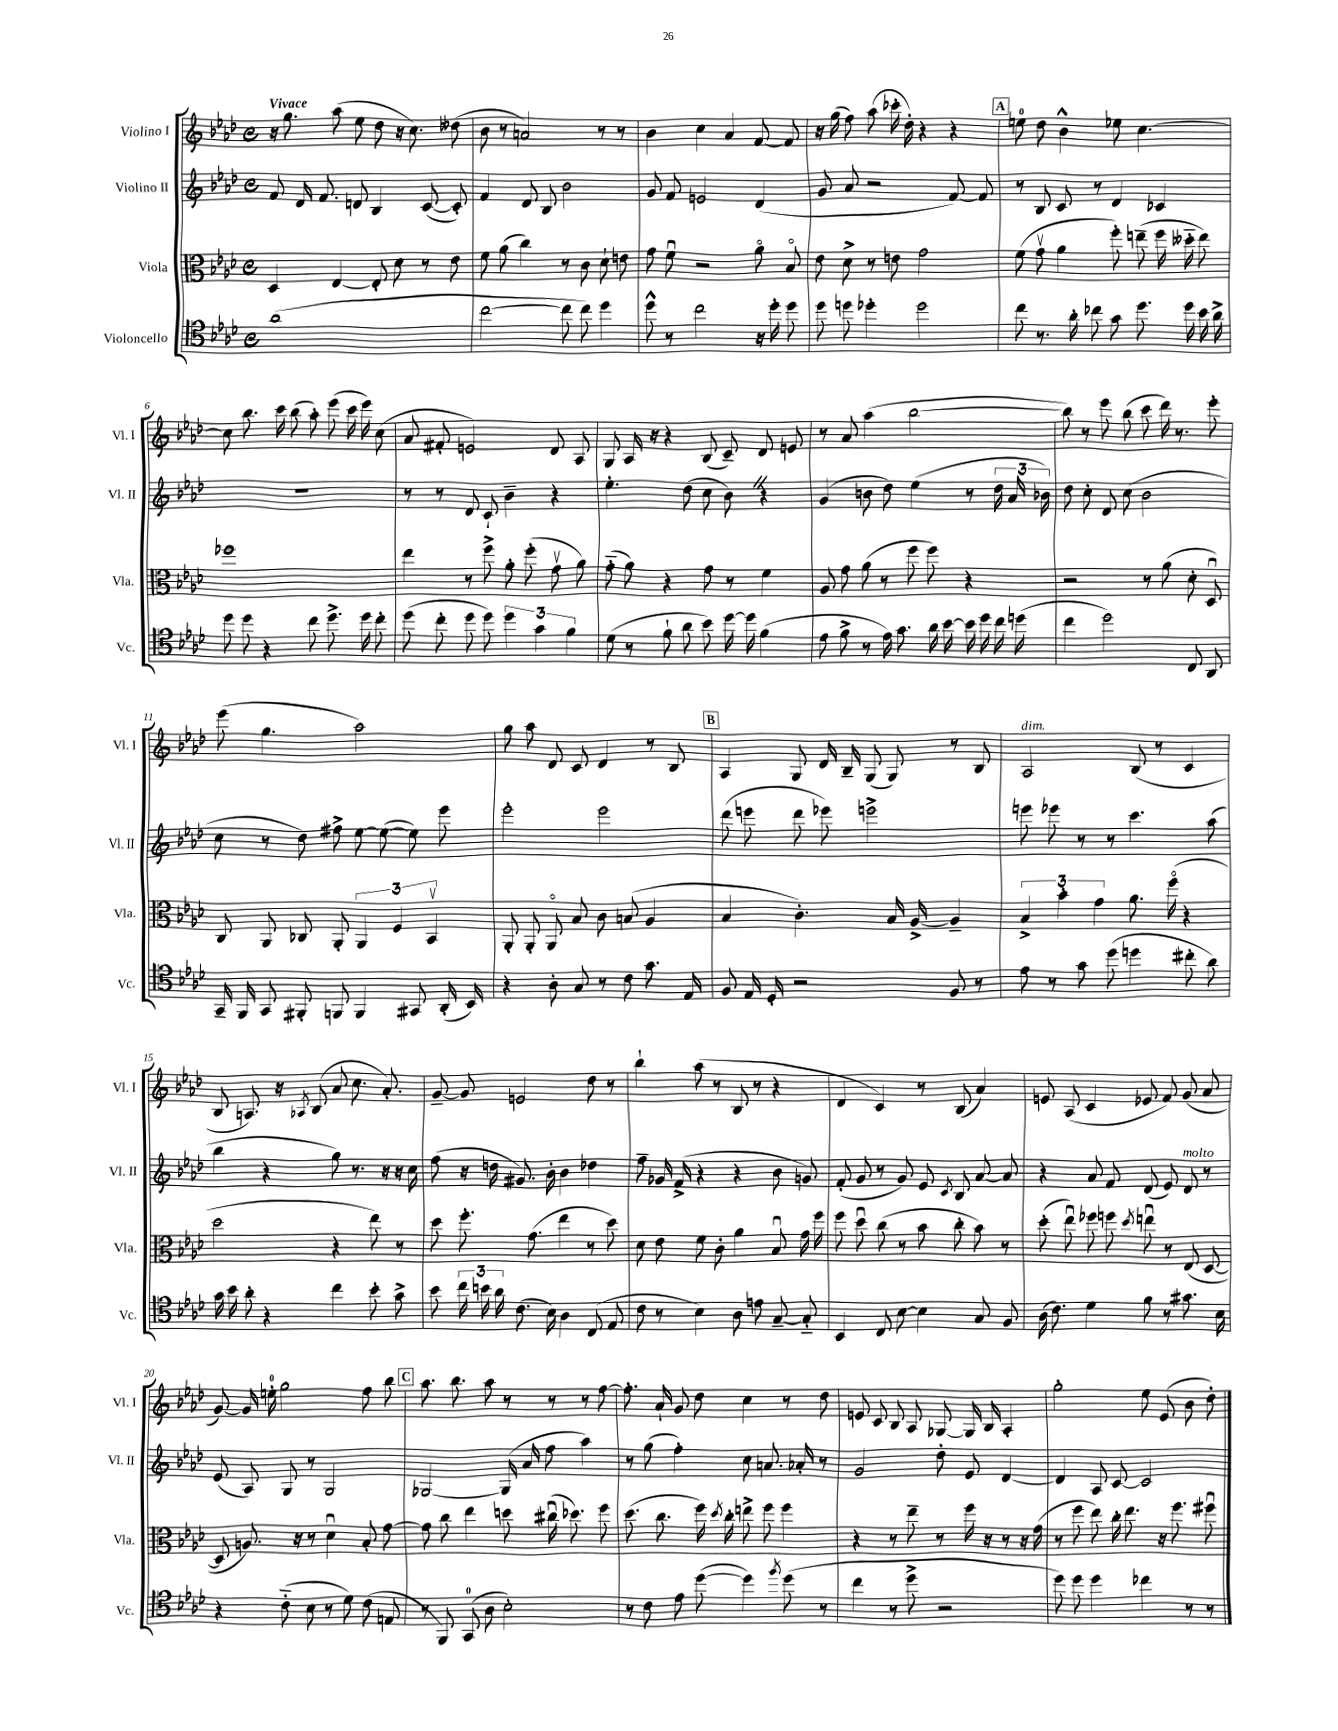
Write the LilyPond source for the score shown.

<<
\new StaffGroup <<
\new Staff = "s0" \with { instrumentName = "Violino I" shortInstrumentName = "Vl. I" } {
    \clef treble \key aes \major \defaultTimeSignature \time 4/4 \tempo "Vivace"
    \autoBeamOff r16 g''8. aes''8( ees''8 des''8 r16 c''8.) deses''8( |
    bes'8 r8 a'2) r8 r8 |
    bes'4 c''4 aes'4 f'8~ f'8 |
    r16 g''16( f''8) aes''8( ces'''16-. des''16-.) r4 r4 |
    \mark \markup { \box "A" } e''8-0 des''8 bes'4-^ ees''8 c''4.~ |
    c''8 bes''8. c'''16 bes''8( aes''8-.) ees'''8( c'''16 ees'''16) c''8( |
    aes'8 fis'8-. e'2) des'8 aes8 |
    g8 aes16 r16 r4 bes8( c'8--) des'8 e'8 |
    r8 aes'8 aes''4( bes''2~ |
    bes''8) r8 ees'''8 bes''8( c'''8 des'''16) r8. ees'''8-. |
    ees'''8( g''4. aes''2) |
    g''8 aes''8 des'8 c'8 des'4 r8 bes8 |
    \mark \markup { \box "B" } aes4 g8 des'16 bes16-- g8( g8) r8 bes8 |
    aes2^\markup { \italic "dim." } bes8( r8 c'4 |
    bes8 a8.) r16 \acciaccatura { aes8 } bes8( aes'8 c''8. aes'8.-.) |
    g'8~-- g'8 e'2 des''8 r8 |
    bes''4-! aes''8( r8 bes8 r8 r4 |
    des'4 c'4) r8 bes8( aes'4) |
    e'8 aes8( c'4 ees'8 f'8) g'8( aes'8 |
    g'8~) g'16 e''16-0-. g''2 f''8 bes''8 |
    \mark \markup { \box "C" } aes''8. bes''8. aes''8 r8 r8 r8 f''8~ |
    f''8.-. aes'16-! g'8 des''8 c''4 r8 des''8 |
    e'8 c'8 bes8 aes8 ges8~ ges16 bes16 aes4-. |
    g''2-. ees''8 ees'8( bes'8 des''8-.) \bar "|." |
}
\new Staff = "s1" \with { instrumentName = "Violino II" shortInstrumentName = "Vl. II" } {
    \clef treble \key aes \major \defaultTimeSignature \time 4/4
    \autoBeamOff f'8 des'16 f'8. d'8 bes4 c'8~( c'8-.) |
    f'4 des'8 bes8 bes'2 |
    g'8 f'8 e'2 des'4( |
    g'8 aes'8 r2 f'8~) f'8 |
    \mark \markup { \box "A" } r8 bes8 c'8 r8 des'4 ces'4 |
    R1 |
    r8 r8 des'8 c'8-! bes'4-- r4 |
    ees''4.-. des''8( c''8 bes'8) \once \override BreathingSign.text = \markup { \musicglyph "scripts.caesura.straight" } \breathe r4 |
    g'4( b'8 des''8) ees''4( r8 \tuplet 3/2 { des''16 aes'16 bes'16) } |
    des''8 c''8-. des'8 c''8( bes'2 |
    c''8 r8 des''8) fis''8-> ees''8~ ees''8~( ees''8) ees'''8 |
    ees'''2-. ees'''2 |
    \mark \markup { \box "B" } des'''8( e'''8 des'''8 ees'''8) e'''2-> |
    e'''8 ees'''8 r8 r8 c'''4. aes''8( |
    bes''4 r4 g''8) r8. r16 r16 c''16 |
    f''8( r16 d''16 gis'8.) bes'16-. bes'4 des''4 |
    f''8-- ges'16 f'16->( r4 r4 bes'8 g'8) |
    f'8-.( g'8 r8 g'8) ees'8 \acciaccatura { c'8 } bes8 aes'8~ aes'8 |
    r4 aes'8 f'8 des'8( ees'8) des'8^\markup { \italic "molto" } r8 |
    ees'8( aes8) g8 r8 g2 |
    \mark \markup { \box "C" } ges2~ ges16( aes'16 f''8 aes''4) |
    r8 g''8( f''4-.) c''8 a'8. aes'16-. r8 |
    g'2 des''8-. ees'8 des'4~ |
    des'4 aes8 c'8~ c'2 \bar "|." |
}
\new Staff = "s2" \with { instrumentName = "Viola" shortInstrumentName = "Vla." } {
    \clef alto \key aes \major \defaultTimeSignature \time 4/4
    \autoBeamOff des4 ees4~ ees8-. des'8 r8 ees'8 |
    f'8 aes'8( c''4) r8 c'8 des'8-! e'8 |
    g'8 f'8\downbow r2 aes'8\flageolet bes8\flageolet |
    ees'8 des'8-> r8 e'8 g'2 |
    \mark \markup { \box "A" } f'8( g'8\upbow aes'4 f''8-.) e''8--( f''16 deses''16-_ e''8) |
    fes''1 |
    ees''4 r8 f''8-> aes'8-. f''8-.( g'8\upbow aes'8) |
    g'8-_( aes'8) r4 g'8 r8 f'4 |
    aes8 g'8 aes'8( r8 f''8 f''8) r4 |
    r2 r8 aes'8( des'8-. des8\downbow) |
    c8 aes,8 ces8 aes,8-. \tuplet 3/2 { aes,4 f4 bes,4\upbow } |
    aes,8-. aes,8-. aes,8\flageolet bes8 c'8 b8( aes4 |
    \mark \markup { \box "B" } bes4 c'4.-.) bes16 aes16~-> aes4-- |
    \tuplet 3/2 { bes4-> bes'4-. g'4 } aes'8. f''16\flageolet( r4 |
    des''2 r4 ees''8) r8 |
    des''8 f''8.-. g'8.( ees''4 r8 des''8) |
    des'8 ees'8 f'8 c'8-. aes'4 bes8\downbow g'16 f''16 |
    f''8 des''8\downbow c''8( r8 bes'8 c''8-. bes'8) r8 |
    des''8-.( ees''8\downbow) fes''8 f''8 \acciaccatura { des''8 } e''8\downbow r8 ees8( des8~ |
    des8 a8.) r16 r8 des'4\downbow bes8-. g'8~ |
    \mark \markup { \box "C" } g'8 c''8 ees''4 d''8 cis''16\downbow( des''8.) f''8 |
    des''8.( c''8. f''16) \acciaccatura { des''8 } c''16-. e''8-> f''8 f''4 |
    r4 r8 ees''8-- r8 f''16 r16 r8 r16 g'16( |
    r8 f''8 ees''8) c''16-. ees''8. r16 f''8. fis''8\downbow \bar "|." |
}
\new Staff = "s3" \with { instrumentName = "Violoncello" shortInstrumentName = "Vc." } {
    \clef tenor \key aes \major \defaultTimeSignature \time 4/4
    \autoBeamOff aes'1( |
    c''2~ c''8 c''8) des''4 |
    des''8-^ r8 c''2 r16 des''16-. des''8 |
    des''8 d''8 des''4-. des''2 |
    \mark \markup { \box "A" } c''8 r8. aes'16-. ces''8 g'8 des''8. des''16 bes'16 aes'16-> |
    des''8 des''8 r4 c''8 des''8.-> des''16 c''8-. |
    des''8( c''8-. des''8 des''8) \tuplet 3/2 { des''4 g'4 f'4 } |
    des'8( r8 f'8-! aes'8 bes'8) des''16~ des''16 f'4( |
    ees'8 f'8-> r8 ees'16) g'8. aes'16 bes'16~ bes'16 des''16 c''16 d''16( |
    c''4 des''2) c8 aes,8 |
    g,16-- f,16 g,8 fis,8-. f,8 f,4 gis,8 aes,16-.( bes,16) |
    r4 aes8-. g8 r8 c'8 g'8. ees16 |
    \mark \markup { \box "B" } f8 ees16 des16-. r2 f8 r8 |
    ees'8 r8 g'8 des''8( d''4 cis''8-. aes'8) |
    g'16 bes'16 aes'8-. r4 c''4 bes'8-. g'8-> |
    bes'8 \tuplet 3/2 { c''16 b'16 aes'16 } c'8.( bes16) aes4 c8( ees8 |
    c'8 r8 bes4) aes8 e'8 g8~-- g8-_ |
    bes,4 c8 bes8~ bes4 g8 f8 |
    aes16( c'8.) des'4 f'8 r8 gis'8. bes16 |
    r4 c'8-_( bes8 r8 des'8) c'8( e8 |
    \mark \markup { \box "C" } r8 f,8) g,8-0( aes8 bes2-.) |
    r8 c'8 ees'8 des''8~( des''4) \acciaccatura { f''8 } des''8( r8 |
    c''4 r8 des''8-> r2 |
    des''8) des''8 des''4 ces''4 r8 r8 \bar "|." |
}
>>
>>
